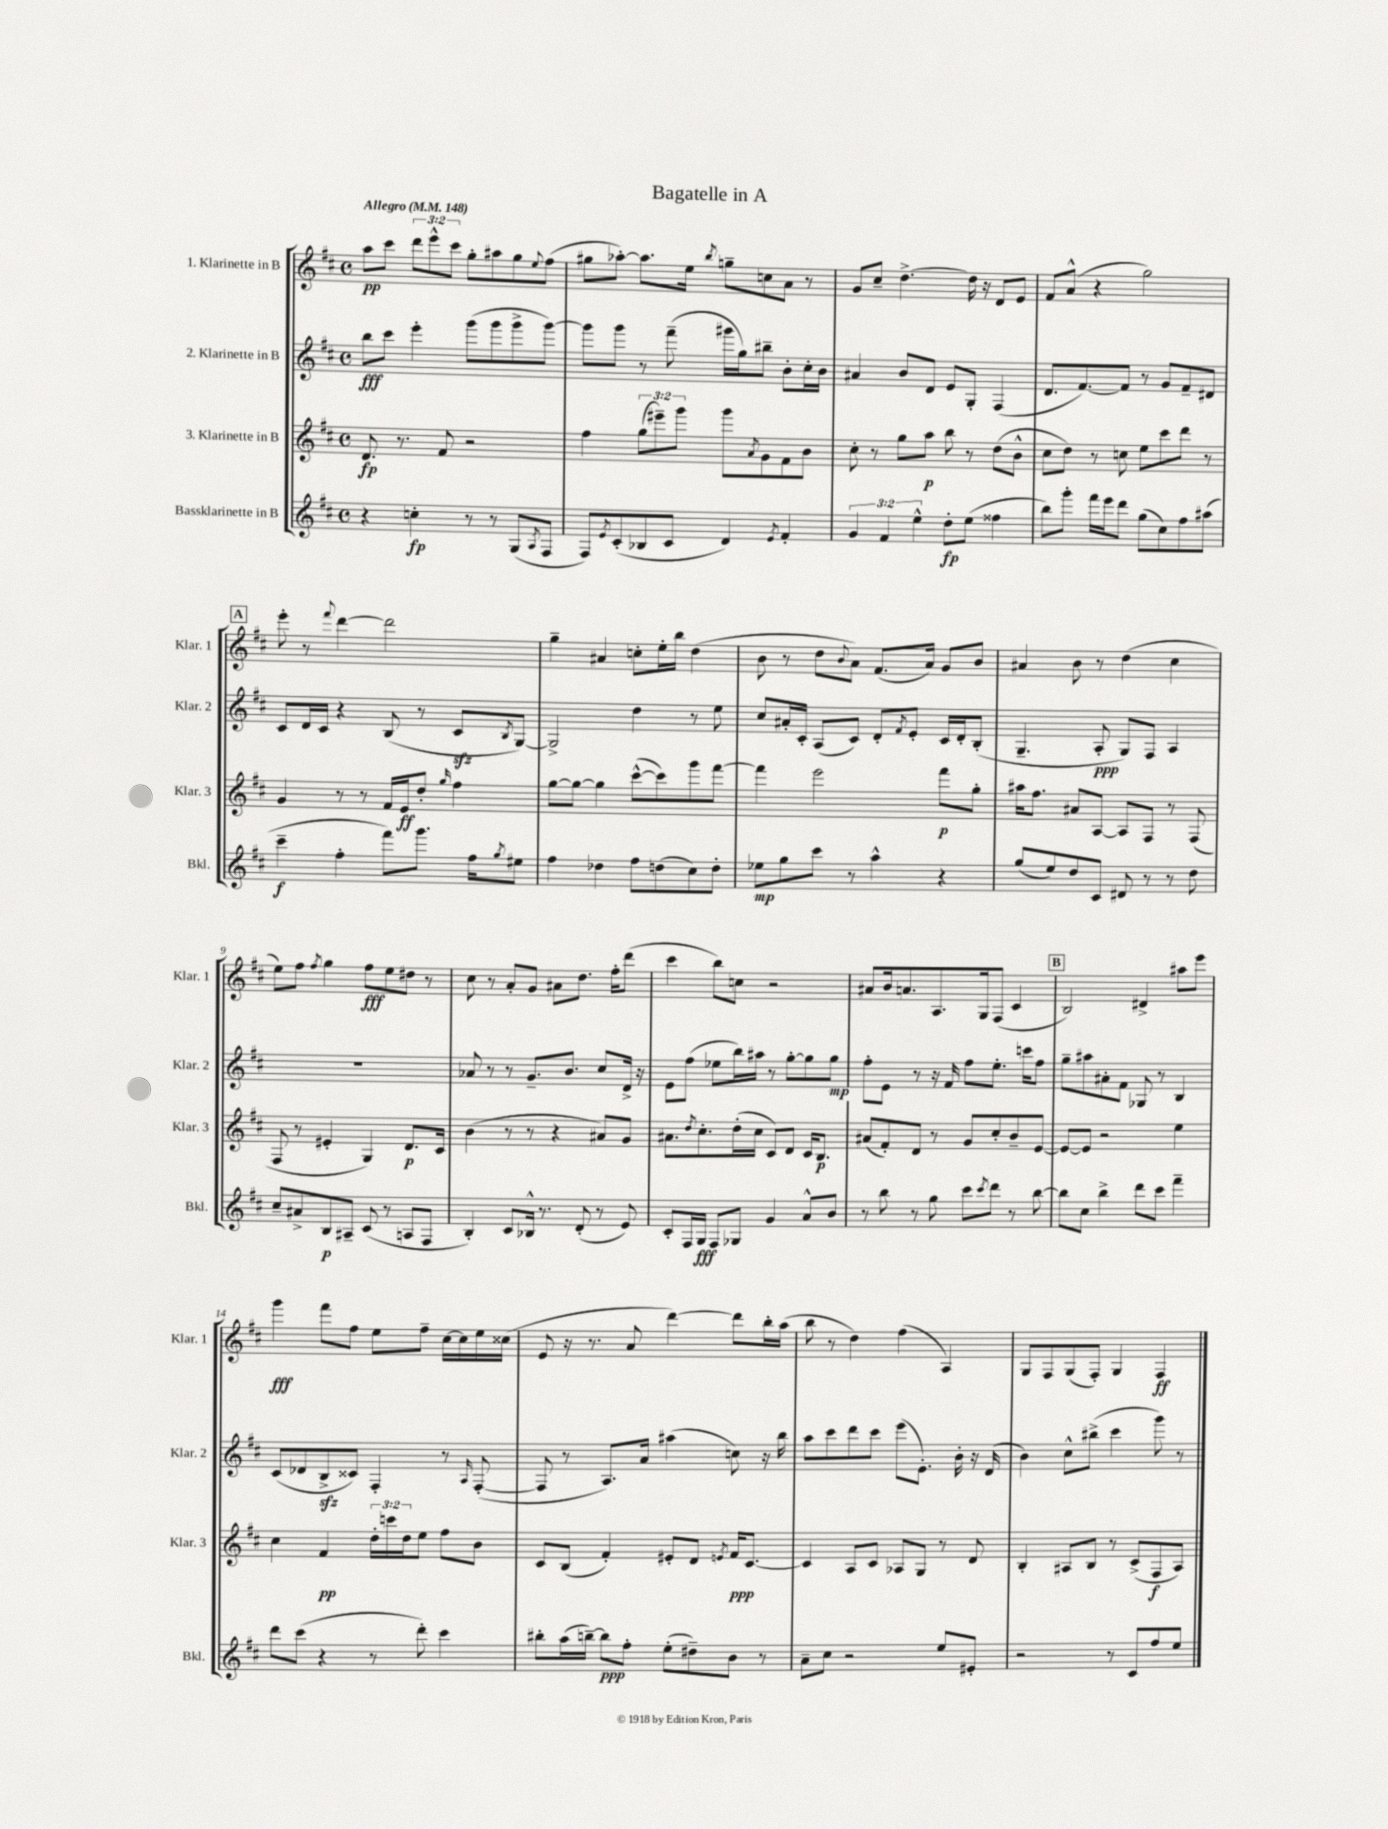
\header { title = "Bagatelle in A" }
<<
\new StaffGroup <<
\new Staff = "s0" \with { instrumentName = "1. Klarinette in B" shortInstrumentName = "Klar. 1" } {
    \clef treble \key d \major \defaultTimeSignature \time 4/4 \override Staff.TupletNumber.text = #tuplet-number::calc-fraction-text \tempo "Allegro" 4 = 148
    a''8\pp cis'''8 \tuplet 3/2 { d'''8 e'''8-^ cis'''8 } g''8-. ais''8 g''8 \appoggiatura { e''8 } fis''8( |
    gis''8 aes''8~-.) aes''8. e''16 \acciaccatura { b''8 } g''8-- c''8 a'8 r8 |
    g'8 cis''8-- d''4.~-> d''16 r16 d'8 e'8 |
    fis'8 a'8-^( r4 g''2) |
    \mark \markup { \box "A" } e'''8-. r8 \appoggiatura { fis'''8 } d'''4~ d'''2 |
    g''4-- ais'4 c''8-. e''16-. b''16 d''4( |
    b'8 r8 d''8 \appoggiatura { b'8 } a'8) fis'8.( a'16) g'8 b'8 |
    ais'4 b'8 r8 d''4( cis''4 |
    e''8) fis''8 \acciaccatura { fis''8 } g''4 fis''8\fff e''8 dis''8 r8 |
    cis''8 r8 a'8-. g'8 ais'8 d''8. fis''16-. d'''8( |
    cis'''4 b''8) c''8 r2 |
    ais'8 b'16 a'8. a8. g16 fis8( cis'4 |
    \mark \markup { \box "B" } b2) dis'4-> ais''8 e'''8 |
    g'''4\fff fis'''8 fis''8 e''8 fis''8-- cis''16~ cis''16 e''16 cisis''16( |
    e'8 r16 r8. a'8 d'''4~) d'''8 b''16-. a''16( |
    b''8 r8 d''4) fis''4( a4) |
    g8 fis8 g8( fis8-.) g4 fis4\ff \bar "|." |
}
\new Staff = "s1" \with { instrumentName = "2. Klarinette in B" shortInstrumentName = "Klar. 2" } {
    \clef treble \key d \major \defaultTimeSignature \time 4/4
    b''8\fff cis'''8 e'''4-. g'''8( g'''8 g'''8-> g'''8~) |
    g'''8 g'''8 r8 fis'''8--( gis'''16 g''16) bis''8-- b'8-. cis''16-. b'16 |
    ais'4 b'8 d'8 e'8 g8-. fis4( |
    d'8. fis'8.~) fis'8 r8 g'8 fis'8-- dis'8 |
    \mark \markup { \box "A" } cis'8 d'16 cis'16 r4 b8( r8 cis'8\sfz \acciaccatura { b8 } g8~) |
    g2-> d''4 r8 e''8 |
    cis''8 ais'16-. cis'16-. a8( cis'8) d'8-. \acciaccatura { fis'8 } e'8-. cis'16 d'16-. b8-.( |
    g4.-- a8-.\ppp g8) fis8 a4 |
    R1 |
    aes'8 r8 r8 g'8.-- b'8. cis''8 d'16-> r16 |
    e'8 fis''8( ees''8 b''16) ais''16 r8 g''8~-. g''8 g''8\mp |
    fis''8-. e'8 r8 r16 fis'16 fis''8 e''8.-. c'''16 fis''8 |
    \mark \markup { \box "B" } g''8-- ais''8 ais'8-. fis'8 ges8 r8 b4 |
    cis'8( des'8 b8->\sfz cisis'8) fis4-. r8 \grace { a16 } fis8~-.( |
    fis8 r8 a8.) a'16 ais''4( c''8) r16 b''16 |
    a''8 cis'''8 d'''8 cis'''8 e'''8( e'8.-.) b'16-. r16 d'16( |
    b'4) cis''8-^ bis''8->( cis'''4 g'''8) r8 \bar "|." |
}
\new Staff = "s2" \with { instrumentName = "3. Klarinette in B" shortInstrumentName = "Klar. 3" } {
    \clef treble \key d \major \defaultTimeSignature \time 4/4 \override Staff.TupletNumber.text = #tuplet-number::calc-fraction-text
    d'8.\fp r8. fis'8 r2 |
    fis''4 \tuplet 3/2 { g''8( eis'''8--) g'''8 } g'''8 \acciaccatura { a'8 } g'8 fis'8 b'8 |
    cis''8-. r8 g''8 a''8\p b''8 r8 d''8( b'8-^ |
    cis''8 d''8) r8 c''8 e''8 cis'''8 d'''8 r8 |
    \mark \markup { \box "A" } g'4 r8 r8 fis'16 e'16\ff d''8-. \grace { g''16 } fis''4 |
    g''8~ g''8~ g''4 cis'''8~-^( cis'''8) g'''8 fis'''8~ |
    fis'''4 e'''2 fis'''8\p g''8-. |
    ais''16 fis''8. ais'8 a8~ a8 fis8 r8 fis8( |
    fis8 r8 eis'4-. g4) d'8.\p cis'16 |
    b'4( r8 r8 r4 ais'8) g'8 |
    ais'8. \acciaccatura { d''8 } cis''8.-. d''16-.( cis''16 cis'8) d'8 cis'16 b8.\p |
    ais'8( fis'8-.) d'8 r8 g'8 cis''8-. b'8-- e'8~ |
    \mark \markup { \box "B" } e'8~ e'8 r2 e''4 |
    cis''4 fis'4\pp \tuplet 3/2 { d''16-. c'''16 d''16 } e''8 fis''8 b'8 |
    cis'8 b8( fis'4-.) eis'8-. d'8 \acciaccatura { e'8 } fis'16\ppp cis'8.~ |
    cis'4 a8 cis'8 aes8 g8 r8 d'8 |
    b4-. ais8 b8 r8 cis'8->( fis8\f ais8) \bar "|." |
}
\new Staff = "s3" \with { instrumentName = "Bassklarinette in B" shortInstrumentName = "Bkl." } {
    \clef treble \key d \major \defaultTimeSignature \time 4/4 \override Staff.TupletNumber.text = #tuplet-number::calc-fraction-text
    r4 c''4-.\fp r8 r8 g8( \acciaccatura { a8 } fis8 |
    fis8) \acciaccatura { e'8 } cis'8-.( bes8 cis'8 d'4) \acciaccatura { e'8 } fis'4-. |
    \tuplet 3/2 { g'4 fis'4 e''4-^ } d''8-.\fp e''8( fisis''4 |
    b''8) g'''8-. fis'''16 e'''16 d'''8 g''8( cis''8) fis''8 ais''8( |
    \mark \markup { \box "A" } cis'''4--\f fis''4-. fis'''8) g'''8. fis''16 \acciaccatura { g''8 } eis''8 |
    fis''4 des''4 fis''8 d''8( cis''8) d''8-. |
    ees''8\mp g''8 cis'''8 r8 a''4-^ r4 |
    g''8( e''8) d''8 cis'8 dis'8 r8 r8 d''8 |
    cis''8-- ais'8-> b8\p ais8-- cis'8( r8 a8 fis8 |
    b4-.) cis'8 bes16-^ r8. d'8-.( r8 e'8) |
    cis'8-. fis16 g16\fff fis8 ges8 g'4 a'8-^ b'8 |
    r8 b''8 r8 g''8 cis'''8 \acciaccatura { cis'''8 } d'''8 r8 b''8~ |
    \mark \markup { \box "B" } b''8 cis''8 b''4-> d'''8 cis'''8 fis'''4-- |
    d'''8 cis'''8( r4 r8 d'''8-.) cis'''4 |
    bis''8-. a''16( b''16~--) b''8\ppp fis''8-. e''8-.( dis''8--) b'8 r8 |
    a'8-- cis''8 r2 e''8 eis'8-. |
    r2 r8 cis'8 fis''8 e''8 \bar "|." |
}
>>
>>
